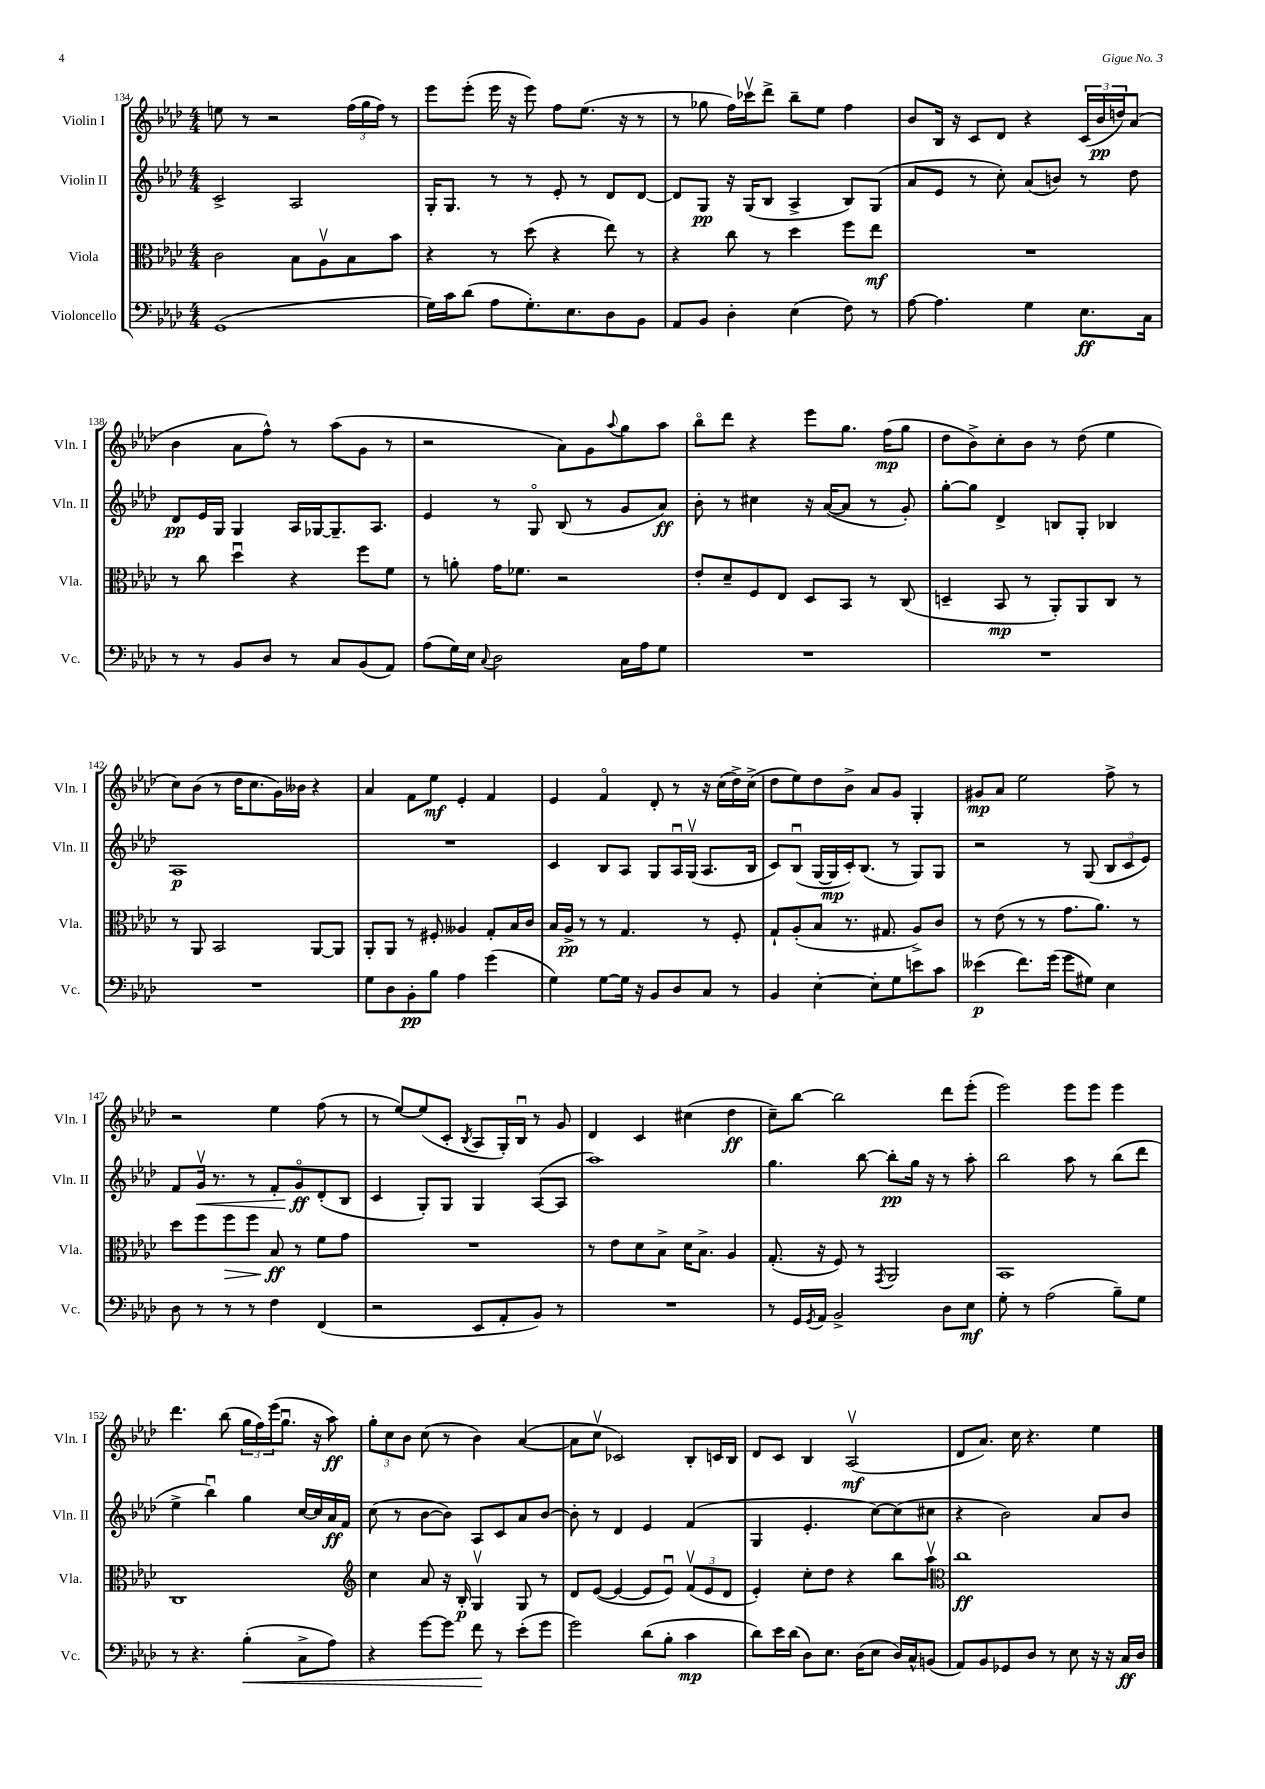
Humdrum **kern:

**kern	**dynam	**kern	**dynam	**kern	**dynam	**kern	**dynam
*part4	*part4	*part3	*part3	*part2	*part2	*part1	*part1
*staff4	*staff4	*staff3	*staff3	*staff2	*staff2	*staff1	*staff1
*I"Violoncello	*	*I"Viola	*	*I"Violin II	*	*I"Violin I	*
*I'Vc.	*	*I'Vla.	*	*I'Vln. II	*	*I'Vln. I	*
*clefF4	*	*clefC3	*	*clefG2	*	*clefG2	*
*k[b-e-a-d-]	*	*k[b-e-a-d-]	*	*k[b-e-a-d-]	*	*k[b-e-a-d-]	*
*M4/4	*	*M4/4	*	*M4/4	*	*M4/4	*
=134	=134	=134	=134	=134	=134	=134	=134
(1GG	.	2c\	.	2c^/	.	8een\	.
.	.	.	.	.	.	8r	.
.	.	.	.	.	.	2r	.
.	.	8B-\L	.	2A-/	.	.	.
.	.	8A-v\	.	.	.	.	.
.	.	8B-\	.	.	.	(24ff\LL	.
.	.	.	.	.	.	24gg\	.
.	.	.	.	.	.	24ff\JJ)	.
.	.	8b-\J	.	.	.	8r	.
=135	=135	=135	=135	=135	=135	=135	=135
16G\LL)	.	4r	.	16G'/KL	.	8eee-\L	.
16c\J	.	.	.	8.G/J	.	.	.
(8d-\J	.	.	.	.	.	(8eee-'\J	.
8A-\L	.	8r	.	8r	.	16eee-\	.
.	.	.	.	.	.	16r	.
8.G'\)	.	(8dd-\	.	8r	.	8eee-\)	.
.	.	4r	.	8e-'/	.	8ff\L	.
8.E-\	.	.	.	.	.	.	.
.	.	.	.	8r	.	(8.ee-\J	.
8D-\	.	8ee-\)	.	8d-/L	.	.	.
.	.	.	.	.	.	16r	.
8BB-\J	.	8r	.	[8d-/J	.	8r	.
=136	=136	=136	=136	=136	=136	=136	=136
8AA-/L	.	4r	.	8d-/L]	.	8r	.
8BB-/J	.	.	.	8G/J	pp	8gg-X\	.
4D-'\	.	8cc\	.	16r	.	16ff\LL)	.
.	.	.	.	(16G/KL	.	16ccc-Xv\J	.
.	.	8r	.	8B-/J	.	8ddd-^\J	.
(4E-\	.	4dd-\	.	4A-^/	.	8bb-~\L	.
.	.	.	.	.	.	8ee-\J	.
8F\)	.	8ff\L	.	8B-/L)	.	4ff\	.
8r	.	8ee-\J	mf	(8G/J	.	.	.
=137	=137	=137	=137	=137	=137	=137	=137
[8A-\	.	1r	.	8a-/L	.	8b-/L	.
4.A-\]	.	.	.	8e-/J	.	16B-/Jk	.
.	.	.	.	.	.	16r	.
.	.	.	.	8r	.	8c/L	.
.	.	.	.	8cc'\)	.	8d-/J	.
4G\	.	.	.	(8a-/L	.	4r	.
.	.	.	.	8bn/J)	.	.	.
8.E-\L	ff	.	.	8r	.	(24c/LL	.
.	.	.	.	.	.	24b-/	pp
.	.	.	.	.	.	24ddn/J)	.
.	.	.	.	8dd-\	.	(8a-/J	.
16C\Jk	.	.	.	.	.	.	.
!!LO:LB:g=z
=138	=138	=138	=138	=138	=138	=138	=138
8r	.	8r	.	8d-/L	pp	4b-\	.
8r	.	8cc\	.	16e-/L	.	.	.
.	.	.	.	16G/JJ	.	.	.
8BB-/L	.	4dd-u\	.	4G/	.	8a-\L	.
8D-/J	.	.	.	.	.	8ff^^\J)	.
8r	.	4r	.	16A-/LL	.	8r	.
.	.	.	.	[16G-X/J	.	.	.
8C/L	.	.	.	8.G-~/]	.	(8aa-\L	.
(8BB-/	.	8ff\L	.	.	.	8g\J	.
.	.	.	.	8.A-/J	.	.	.
8AA-/J)	.	8f\J	.	.	.	8r	.
=139	=139	=139	=139	=139	=139	=139	=139
(8A-\L	.	8r	.	4e-/	.	2r	.
16G\L)	.	8an'\	.	.	.	.	.
16E-\JJ	.	.	.	.	.	.	.
8qqC/	.	.	.	.	.	.	.
2D-\	.	16g\KL	.	8r	.	.	.
.	.	8.f-X\J	.	.	.	.	.
.	.	.	.	8G/	.	.	.
.	.	2r	.	(8B-/	.	8a-\L)	.
.	.	.	.	8r	.	8g\	.
.	.	.	.	.	.	8qqaa-/	.
16C\LL	.	.	.	8g/L	.	8gg\	.
16A-\J	.	.	.	.	.	.	.
8G\J	.	.	.	8a-/J)	ff	8aa-\J	.
=140	=140	=140	=140	=140	=140	=140	=140
1r	.	8e-'/L	.	8b-'\	.	8bb-\L	.
.	.	8d-~/	.	8r	.	8ddd-\J	.
.	.	8F/	.	4cc#X\	.	4r	.
.	.	8E-/J	.	.	.	.	.
.	.	8D-/L	.	16r	.	8eee-\L	.
.	.	.	.	([16a-/KL	.	.	.
.	.	8BB-/J	.	8a-/J]	.	8.gg\J	.
.	.	8r	.	8r	.	.	.
.	.	.	.	.	.	(16ff\KL	mp
.	.	(8C/	.	8g'/)	.	8gg\J	.
=141	=141	=141	=141	=141	=141	=141	=141
1r	.	4Dn~/	.	[8gg'\L	.	8dd-\L	.
.	.	.	.	8gg\J]	.	8b-^\)	.
.	.	8BB-/	mp	4d-^/	.	8cc'\	.
.	.	8r	.	.	.	8b-\J	.
.	.	8AA-'/L)	.	8Bn/L	.	8r	.
.	.	8AA-/	.	8G'/J	.	(8dd-\	.
.	.	8C/J	.	4B-X/	.	4ee-\	.
.	.	8r	.	.	.	.	.
!!LO:LB:g=z
=142	=142	=142	=142	=142	=142	=142	=142
1r	.	8r	.	1A-	p	8cc\L)	.
.	.	8AA-/	.	.	.	(8b-\J	.
.	.	2BB-/	.	.	.	8r	.
.	.	.	.	.	.	16dd-\KL	.
.	.	.	.	.	.	8.cc\	.
.	.	.	.	.	.	16g\L)	.
.	.	.	.	.	.	16b--X\JJ	.
.	.	[8AA-/L	.	.	.	4r	.
.	.	8AA-/J]	.	.	.	.	.
=143	=143	=143	=143	=143	=143	=143	=143
8G\L	.	8AA-'/L	.	1r	.	4a-/	.
8D-\	.	8AA-/J	.	.	.	.	.
8BB-'\	pp	8r	.	.	.	8f\L	.
8B-\J	.	8F#X'/	.	.	.	8ee-\J	mf
4A-\	.	4A--X/	.	.	.	4e-'/	.
(4g\	.	8G'/L	.	.	.	4f/	.
.	.	16B-/L	.	.	.	.	.
.	.	16c/JJ	.	.	.	.	.
=144	=144	=144	=144	=144	=144	=144	=144
4G\)	.	16B-/LL	.	4c/	.	4e-/	.
.	.	16A-^/JJ	pp	.	.	.	.
.	.	8r	.	.	.	.	.
[8G\L	.	8r	.	8B-/L	.	4f/	.
16G\Jk]	.	4.G/	.	8A-/J	.	.	.
16r	.	.	.	.	.	.	.
8BB-/L	.	.	.	8G/L	.	8d-'/	.
8D-/	.	.	.	16A-u/L	.	8r	.
.	.	.	.	(16Gv/JJ	.	.	.
8C/J	.	8r	.	8.A-/L	.	16r	.
.	.	.	.	.	.	(16cc\LL	.
8r	.	8F'/	.	.	.	16dd-^\)	.
.	.	.	.	16B-/Jk	.	(16cc^\JJ	.
=145	=145	=145	=145	=145	=145	=145	=145
4BB-/	.	8G`/L	.	8c/L)	.	8dd-\L	.
.	.	(8A-'/	.	(8B-u/J	.	8ee-\)	.
[4E-'\	.	8B-/J	.	[16G/LL	.	8dd-\	.
.	.	.	.	16G/]	mp	.	.
.	.	8.r	.	16c'/J)	.	8b-^\J	.
.	.	.	.	(8.B-/J	.	.	.
8E-'\L]	.	.	.	.	.	8a-/L	.
.	.	8.G#X/	.	.	.	.	.
8G\	.	.	.	8r	.	8g/J	.
8en\	.	8A-^/L)	.	8G/L)	.	4G'/	.
8c\J	.	8c/J	.	8G/J	.	.	.
=146	=146	=146	=146	=146	=146	=146	=146
(4e--X\	p	8r	.	2r	.	8g#X/L	mp
.	.	(8e-\	.	.	.	8a-/J	.
8.f\L)	.	8r	.	.	.	2ee-\	.
.	.	8r	.	.	.	.	.
(16g\Jk	.	.	.	.	.	.	.
8g\L	.	8.g\L	.	8r	.	.	.
8G#X\J)	.	.	.	(8G/	.	.	.
.	.	8.a-\J)	.	.	.	.	.
4E-\	.	.	.	12B-/L	.	8ff^\	.
.	.	.	.	12c/	.	.	.
.	.	8r	.	.	.	8r	.
.	.	.	.	12e-/J)	.	.	.
!!LO:LB:g=z
=147	=147	=147	=147	=147	=147	=147	=147
8D-\	.	8dd-\L	.	8f/L	.	2r	.
!	!	!	!	!	!LO:HP:b	!	!
8r	.	8ff\	.	16gv/Jk	<	.	.
.	.	.	.	8.r	.	.	.
!	!	!	!LO:HP:b	!	!	!	!
8r	.	8ff\	>	.	.	.	.
8r	.	8ff\J	.	8r	.	.	.
4F\	.	8B-/	ff	8f'/L	.	4ee-\	.
.	.	8r	]	8g/	ff	.	.
(4FF/	.	8f\L	.	(8d-'/	[	(8ff\	.
.	.	8g\J	.	8B-/J	.	8r	.
=148	=148	=148	=148	=148	=148	=148	=148
2r	.	1r	.	4c/	.	8r	.
.	.	.	.	.	.	[8ee-/L)	.
.	.	.	.	8G'/L)	.	(8ee-/]	.
.	.	.	.	8G/J	.	8c'/J	.
.	.	.	.	.	.	8qB-/	.
8EE-/L	.	.	.	4G/	.	8A-/L	.
8AA-'/	.	.	.	.	.	16G'/L)	.
.	.	.	.	.	.	16B-u/JJ	.
8BB-/J)	.	.	.	([8A-/L	.	8r	.
8r	.	.	.	8A-/J]	.	8g/	.
=149	=149	=149	=149	=149	=149	=149	=149
1r	.	8r	.	1aa-)	.	4d-/	.
.	.	8e-\L	.	.	.	.	.
.	.	8d-\	.	.	.	4c/	.
.	.	8B-^\J	.	.	.	.	.
.	.	16d-\KL	.	.	.	(4cc#X\	.
.	.	8.B-^\J	.	.	.	.	.
.	.	4A-/	.	.	.	4dd-\	ff
=150	=150	=150	=150	=150	=150	=150	=150
8r	.	(8.G'/	.	4.gg\	.	8cc~\L)	.
16GG/LL	.	.	.	.	.	[8bb-\J	.
8qGG/	.	.	.	.	.	.	.
16AA-/JJ	.	16r	.	.	.	.	.
2BB-^/	.	8F/)	.	.	.	2bb-\]	.
.	.	8r	.	[8bb-\	.	.	.
.	.	8qGG/	.	.	.	.	.
.	.	2AA-/	.	8bb-'\L]	pp	.	.
.	.	.	.	16gg\Jk	.	.	.
.	.	.	.	16r	.	.	.
8D-\L	.	.	.	8r	.	8ddd-\L	.
8E-\J	mf	.	.	8aa-'\	.	(8eee-'\J	.
=151	=151	=151	=151	=151	=151	=151	=151
8G'\	.	1BB-	.	2bb-\	.	2eee-\)	.
8r	.	.	.	.	.	.	.
(2A-\	.	.	.	.	.	.	.
.	.	.	.	8aa-\	.	8eee-\L	.
.	.	.	.	8r	.	8eee-\J	.
8B-~\L)	.	.	.	(8bb-\L	.	4eee-\	.
8G\J	.	.	.	8ddd-\J	.	.	.
!!LO:LB:g=z
=152	=152	=152	=152	=152	=152	=152	=152
8r	.	1C	.	4ee-^\	.	4.ddd-\	.
4.r	.	.	.	.	.	.	.
.	.	.	.	4bb-u\)	.	.	.
.	.	.	.	.	.	(8bb-\	.
!	!LO:HP:b	!	!	!	!	!	!
(4B-'\	<	.	.	4gg\	.	24gg\LL	.
.	.	.	.	.	.	24ff\)	.
.	.	.	.	.	.	(24eee-\J	.
.	.	.	.	.	.	8.ggu\J	.
8C^\L	.	.	.	[16cc/LL	.	.	.
.	.	.	.	16cc/]	.	16r	.
8A-\J)	.	.	.	16a-/	ff	8aa-\)	ff
.	.	.	.	16f/JJ	.	.	.
=153	=153	=153	=153	=153	=153	=153	=153
*	*	*clefG2	*	*	*	*	*
4r	.	4cc\	.	(8cc\	.	12gg'\L	.
.	.	.	.	.	.	12cc\	.
.	.	.	.	8r	.	.	.
.	.	.	.	.	.	12b-\J	.
[8g\L	.	8a-/	.	[8b-\L	.	(8cc\	.
8g\J]	.	16r	.	8b-\J])	.	8r	.
.	.	16B-'/	p	.	.	.	.
8f\	.	4Gv/	.	8A-/L	.	4b-\)	.
8r	[	.	.	8c/	.	.	.
(8e-'\L	.	8G/	.	8a-/	.	([4a-/	.
8g\J	.	8r	.	[8b-/J	.	.	.
=154	=154	=154	=154	=154	=154	=154	=154
2g\)	.	8d-/L	.	8b-'\]	.	8a-\L]	.
.	.	([8e-/J	.	8r	.	8ccv\J	.
.	.	4e-/_	.	4d-/	.	2c-X/)	.
(8d-\L	.	8e-/L]	.	4e-/	.	.	.
8B-'\J	.	8e-u/J)	.	.	.	.	.
4c\	mp	(12fv/L	.	(4f/	.	8B-'/L	.
.	.	12e-/	.	.	.	.	.
.	.	.	.	.	.	16cn/L	.
.	.	12d-/J	.	.	.	.	.
.	.	.	.	.	.	16B-/JJ	.
=155	=155	=155	=155	=155	=155	=155	=155
8d-\L)	.	4e-'/)	.	4G/	.	8d-/L	.
16e-\L	.	.	.	.	.	8c/J	.
(16d-\JJ	.	.	.	.	.	.	.
8D-\L)	.	8cc'\L	.	4.e-'/	.	4B-/	.
8.E-\J	.	8dd-\J	.	.	.	.	.
.	.	4r	.	.	.	(2A-v/	mf
(16D-\KL	.	.	.	.	.	.	.
8E-\J	.	.	.	[8cc\L)	.	.	.
16D-/LL)	.	8bb-\L	.	(8cc\]	.	.	.
16C^^/J	.	.	.	.	.	.	.
(8BBn/J	.	8aa-v\J	.	8cc#X\J	.	.	.
=156	=156	=156	=156	=156	=156	=156	=156
*	*	*clefC3	*	*	*	*	*
8AA-/L)	.	1cc	ff	4r	.	8d-/L	.
8BB-/	.	.	.	.	.	8.a-/J)	.
8GG-X/	.	.	.	2b-\)	.	.	.
.	.	.	.	.	.	16cc\	.
8D-/J	.	.	.	.	.	4.r	.
8r	.	.	.	.	.	.	.
8E-\	.	.	.	.	.	.	.
16r	.	.	.	8a-/L	.	4ee-\	.
16r	.	.	.	.	.	.	.
16C/LL	ff	.	.	8b-/J	.	.	.
16D-/JJ	.	.	.	.	.	.	.
==	==	==	==	==	==	==	==
*-	*-	*-	*-	*-	*-	*-	*-
